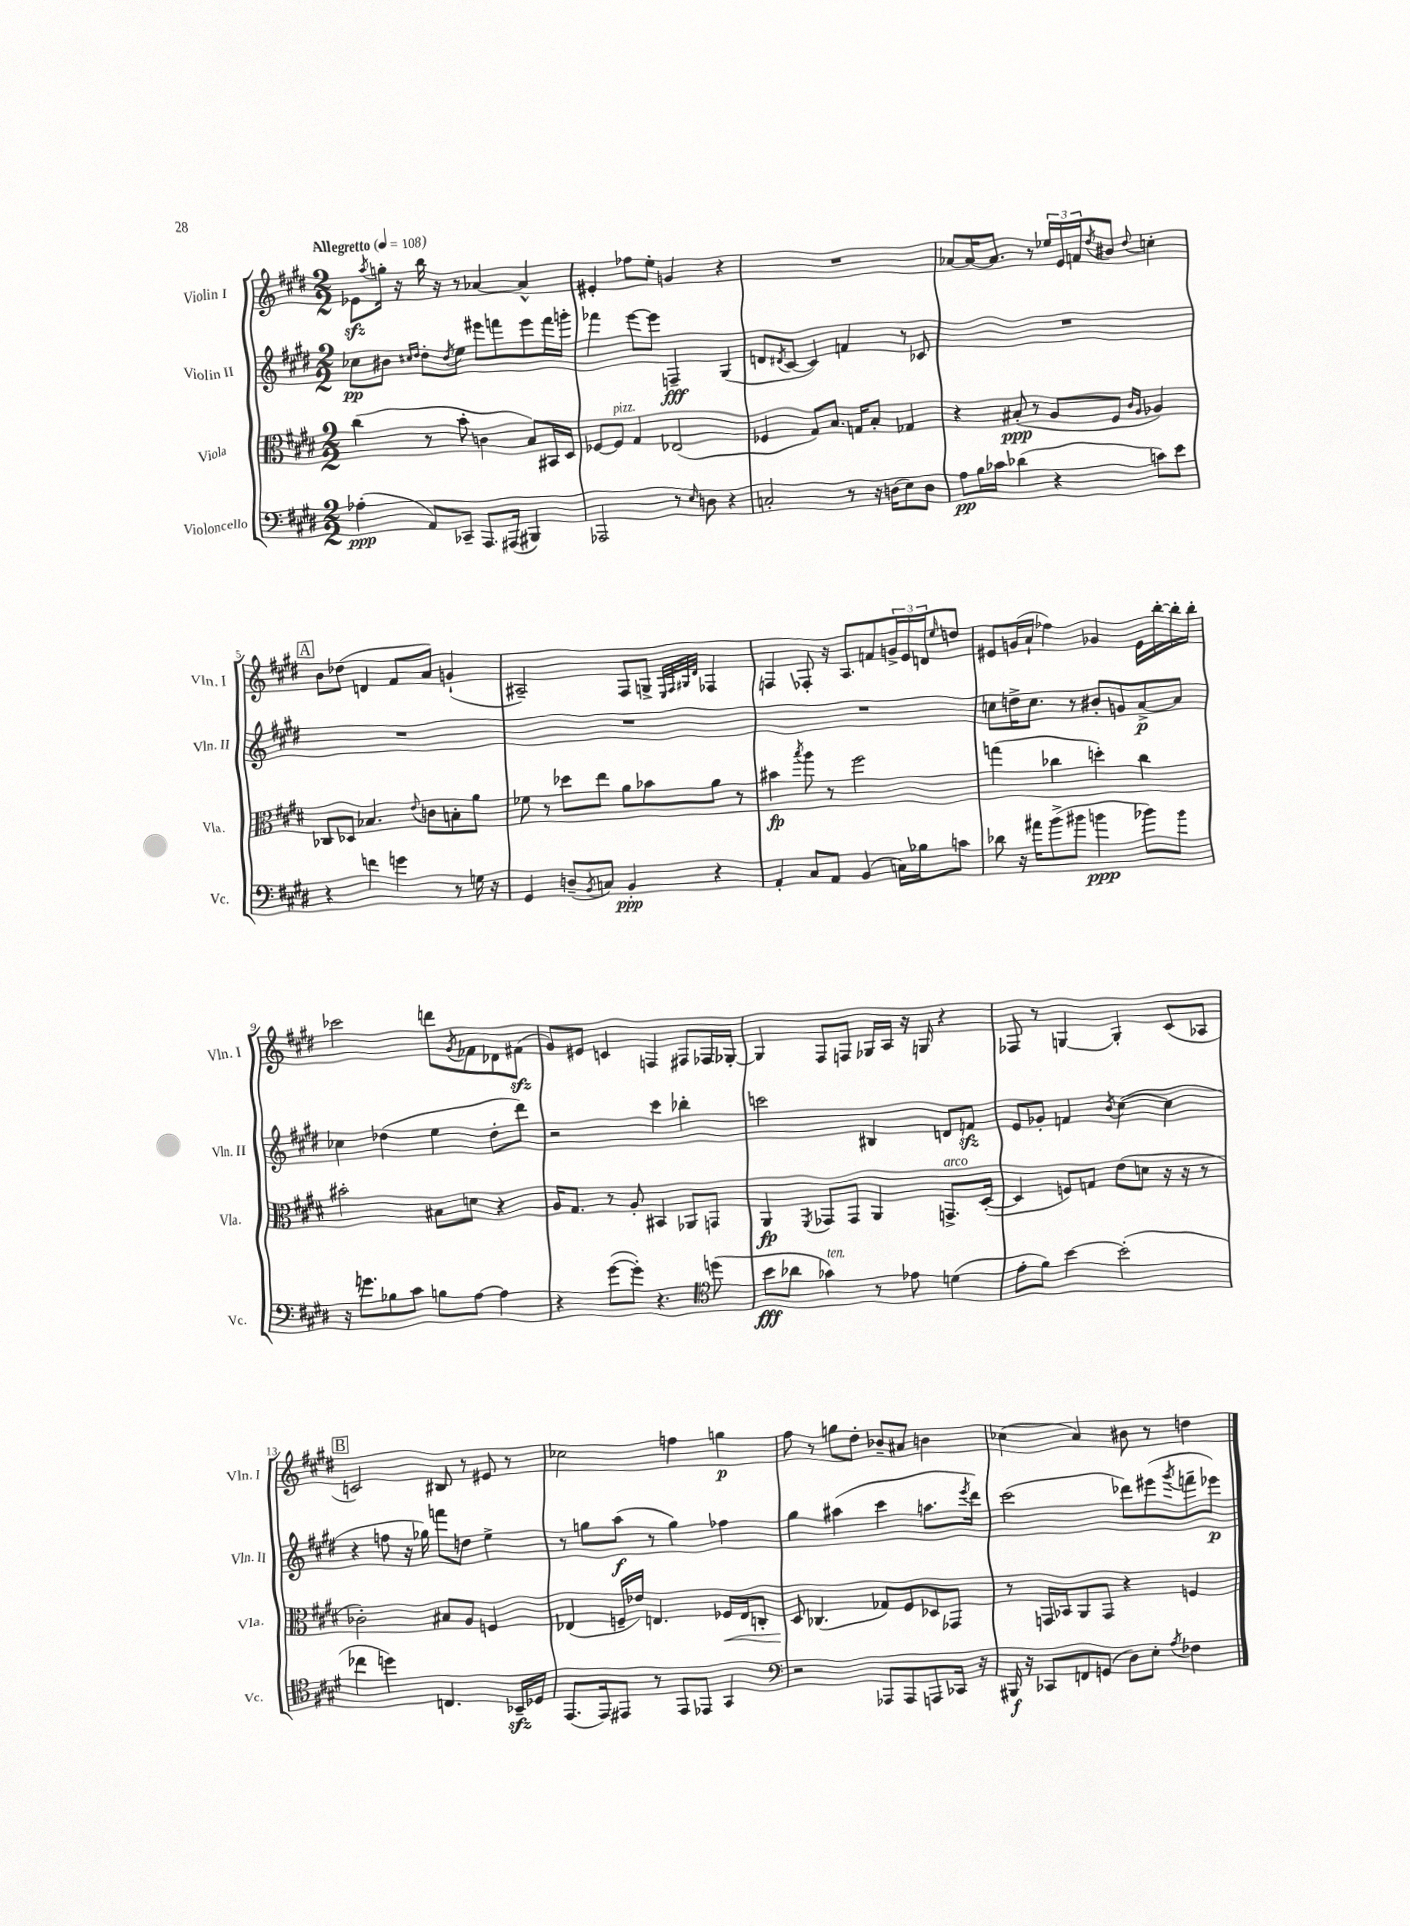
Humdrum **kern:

**kern	**dynam	**kern	**dynam	**kern	**dynam	**kern	**dynam
*part4	*part4	*part3	*part3	*part2	*part2	*part1	*part1
*staff4	*staff4	*staff3	*staff3	*staff2	*staff2	*staff1	*staff1
*I"Violoncello	*	*I"Viola	*	*I"Violin II	*	*I"Violin I	*
*I'Vc.	*	*I'Vla.	*	*I'Vln. II	*	*I'Vln. I	*
*clefF4	*	*clefC3	*	*clefG2	*	*clefG2	*
*k[f#c#g#d#]	*	*k[f#c#g#d#]	*	*k[f#c#g#d#]	*	*k[f#c#g#d#]	*
*M2/2	*	*M2/2	*	*M2/2	*	*M2/2	*
*MM108	*	*MM108	*	*MM108	*	*MM108	*
=1	=1	=1	=1	=1	=1	=1	=1
!	!	!	!	!	!	!LO:TX:a:B:t=Allegretto	!
(4A-X'\	ppp	(4cc#\	.	8cc-X\L	pp	8e-Xzz\L	.
.	.	.	.	.	.	8qaa/	.
.	.	.	.	8b#X\J	.	16ggn'\Jk	.
.	.	.	.	.	.	16r	.
.	.	.	.	16qqcc#X/LL	.	.	.
.	.	.	.	16qqdd#/JJ	.	.	.
8AA/L)	.	8r	.	8dd#'\L	.	16bb\	.
.	.	.	.	.	.	16r	.
.	.	.	.	8qdd#/	.	.	.
8CC-X~/J	.	8b'\	.	8ee\J	.	8r	.
8.AAA/L	.	4cn\	.	8eee#X\L	.	[4a-X/	.
.	.	.	.	8fffn\	.	.	.
(16AAA#X/Jk	.	.	.	.	.	.	.
4BBB#X/)	.	8B/L)	.	8eee#\	.	4a-^^/]	.
.	.	16BB#X/L	.	16fff\L	.	.	.
.	.	16D#/JJ	.	16gggn'\JJ	.	.	.
=2	=2	=2	=2	=2	=2	=2	=2
2AAA-X/	.	[8F-X/L	.	4fff-X\	.	4e#X'/	.
!	!	!LO:TX:a:i:t=pizz.	!	!	!	!	!
.	.	8F-/J]	.	.	.	.	.
.	.	4G#/	.	[8eee\L	.	8ff-X\L	.
.	.	.	.	8eee\J]	.	8ee'\J	.
8r	.	(2E-X/	.	4Fn~/	fff	4gn/	.
16qqE/	.	.	.	.	.	.	.
8Dn\	.	.	.	.	.	.	.
4r	.	.	.	(4G#/	.	4r	.
=3	=3	=3	=3	=3	=3	=3	=3
2Cn'/	.	4F-X/	.	8dn/L	.	1r	.
.	.	.	.	8qd#X/	.	.	.
.	.	.	.	[8c#/J	.	.	.
.	.	8G#/L)	.	4c#/])	.	.	.
.	.	8.B/J	.	.	.	.	.
8r	.	.	.	4fn/	.	.	.
.	.	16Gn/KL	.	.	.	.	.
16r	.	8B'/J	.	.	.	.	.
(16Dn\KL	.	.	.	.	.	.	.
8E\)	.	4G-X/	.	8r	.	.	.
8D\J	.	.	.	8c-X/	.	.	.
=4	=4	=4	=4	=4	=4	=4	=4
8A\L	pp	4r	.	1r	.	[8a-X/L	.
16B\L	.	.	.	.	.	16a-/K_	.
16c-X\JJ	.	.	.	.	.	8.a-/J]	.
(4d-X\	.	(8B#X'/	ppp	.	.	.	.
.	.	8r	.	.	.	8r	.
4r	.	8A/L	.	.	.	24ee-X/LL	.
.	.	.	.	.	.	24e/	.
.	.	.	.	.	.	24fn/J	.
.	.	.	.	.	.	8qdd#/	.
.	.	8F#/J	.	.	.	8b#X/J	.
.	.	16qqc#/LL	.	.	.	.	.
.	.	16qqA/JJ	.	.	.	8qqdd#/	.
8cn\L)	.	4A-X/)	.	.	.	4ccn'\	.
8e\J	.	.	.	.	.	.	.
!!LO:LB:g=z
!!LO:REH:place=s1:t=A
=5	=5	=5	=5	=5	=5	=5	=5
4r	.	8C-X/L	.	1r	.	8b\L	.
.	.	8D-X/J	.	.	.	(8dd-X\J	.
4fn\	.	4.B-X/	.	.	.	4dn/	.
4gn\	.	.	.	.	.	8f#/L	.
.	.	8qqe/	.	.	.	.	.
.	.	8cn\L	.	.	.	8a/J)	.
8r	.	8Bn'\	.	.	.	(4gn`/	.
16Gn\	.	8a\J	.	.	.	.	.
16r	.	.	.	.	.	.	.
=6	=6	=6	=6	=6	=6	=6	=6
4GG#/	.	8f-X\	.	1r	.	2A#X~/)	.
.	.	8r	.	.	.	.	.
(8Dn~/L	.	8dd-X\L	.	.	.	.	.
8qBB/	.	.	.	.	.	.	.
8Cn/J)	.	8ee\J	.	.	.	.	.
4BB'/	ppp	8a\L	.	.	.	8F#/L	.
.	.	8b-X\	.	.	.	8Gn^/J	.
.	.	.	.	.	.	32qqE/LLL	.
.	.	.	.	.	.	32qqF#/	.
.	.	.	.	.	.	32qqG#X/	.
.	.	.	.	.	.	32qqd#/JJJ	.
4r	.	8a\J	.	.	.	4F-X/	.
.	.	8r	.	.	.	.	.
=7	=7	=7	=7	=7	=7	=7	=7
4AA'/	.	4b#X\	fp	1r	.	4Fn/	.
.	.	8qbb/	.	.	.	.	.
8C#/L	.	8aa\	.	.	.	8F-X'/	.
8AA/J	.	8r	.	.	.	16r	.
.	.	.	.	.	.	8.A/L	.
(4BB/	.	2ff#\	.	.	.	.	.
.	.	.	.	.	.	8fn/	.
16Cn\LL)	.	.	.	.	.	24gn^/L	.
.	.	.	.	.	.	24e/	.
16B-X\J	.	.	.	.	.	.	.
.	.	.	.	.	.	24dn/J	.
.	.	.	.	.	.	16qqee/	.
8cn\J	.	.	.	.	.	8ddn/J	.
=8	=8	=8	=8	=8	=8	=8	=8
8d-X\	.	(4ggn\	.	8ccn\L	.	8e#X/L	.
16r	.	.	.	16ddn^\K	.	(16gn/L	.
16a#X\KL	.	.	.	8.cc\J	.	16a`/JJ	.
(8b^\	.	4cc-X\	.	.	.	4ff-X\)	.
8b#X\J	.	.	.	8r	.	.	.
4bn\	ppp	4ddn'\)	.	8b#X'/L	.	4g-X/	.
.	.	.	.	8gn/	.	.	.
8b-X\L)	.	4cc-\	.	[8a^/	p	16e#\LL	.
.	.	.	.	.	.	[16bb'\	.
8b-\J	.	.	.	8a/J]	.	16bb'\]	.
.	.	.	.	.	.	16bb'\JJ	.
!!LO:LB:g=z
=9	=9	=9	=9	=9	=9	=9	=9
16r	.	2b#X'\	.	4cc-X\	.	2ccc-X\	.
8.gn\L	.	.	.	.	.	.	.
8B-X\	.	.	.	(4dd-X\	.	.	.
8c#\J	.	.	.	.	.	.	.
8Bn\L	.	8B#X\L	.	4ee\	.	8dddn\L	.
.	.	.	.	.	.	8qg#/	.
[8A\J	.	8dn\J	.	.	.	8f-X\	.
4A\]	.	4r	.	8dd-'\L	.	8d-X\	.
.	.	.	.	8ddd#\J)	.	(8f#Xzz\J	.
=10	=10	=10	=10	=10	=10	=10	=10
4r	.	16A/KL	.	2r	.	8g#/L)	.
.	.	8.G#/J	.	.	.	.	.
.	.	.	.	.	.	8e#X/J	.
([8g#\L	.	8r	.	.	.	4cn/	.
8g#'\J])	.	8A'/	.	.	.	.	.
4.r	.	4BB#X/	.	4ccc#\	.	4Fn/	.
.	.	8AA-X/L	.	4bb-X'\	.	8F#X/L	.
*clefC4	*	*	*	*	*	*	*
(8ddn\	.	8GGn/J	.	.	.	16F-X/L	.
.	.	.	.	.	.	[16G-X'/JJ	.
=11	=11	=11	=11	=11	=11	=11	=11
8b\L	fff	4AA/	fp	2cccn\	.	4G-/]	.
8a-X\J	.	.	.	.	.	.	.
.	.	8qFF#/	.	.	.	.	.
!LO:TX:a:i:t=ten.	!	!	!	!	!	!	!
4g-X\)	.	8GG-X/L	.	.	.	8F#/L	.
.	.	8GG-/J	.	.	.	8Fn/J	.
8r	.	4AA/	.	4B#X/	.	16G-X/LL	.
.	.	.	.	.	.	16A/JJ	.
8e-X\	.	.	.	.	.	16r	.
.	.	.	.	.	.	16Gn/	.
!	!	!LO:TX:a:i:t=arco	!	!	!	!	!
(4dn\	.	8.GGn^/L	.	8dn/L	.	4r	.
.	.	.	.	8fnzz/J	.	.	.
.	.	([16D#'/Jk	.	.	.	.	.
=12	=12	=12	=12	=12	=12	=12	=12
8e'\L	.	4D#/]	.	8e/L	.	8F-X/	.
8f#\J)	.	.	.	8g-X'/J	.	8r	.
[4b\	.	8Fn/L)	.	4fn/	.	[4Gn/	.
.	.	8Gn/J	.	.	.	.	.
.	.	.	.	8qb/	.	.	.
(2b'\]	.	(8e\L	.	([4cc#\	.	4G'/]	.
.	.	8dn\J	.	.	.	.	.
.	.	16r	.	4cc#\]	.	(8c#/L	.
.	.	16r	.	.	.	.	.
.	.	8r	.	.	.	8A-X/J	.
!!LO:LB:g=z
!!LO:REH:place=s1:t=B
=13	=13	=13	=13	=13	=13	=13	=13
4cc-X\	.	2c-X'\)	.	4r	.	2cn/)	.
4ddn\)	.	.	.	8ffn\	.	.	.
.	.	.	.	16r	.	.	.
.	.	.	.	16gg-X\)	.	.	.
4.Cn/	.	8B#X/L	.	8fffn\L	.	8B#X/	.
.	.	8A/J	.	8ddn\J	.	8r	.
.	.	4Fn/	.	4ee^\	.	8e#X/	.
16BB-Xzz~/LL	.	.	.	.	.	8r	.
16D-X/JJ	.	.	.	.	.	.	.
=14	=14	=14	=14	=14	=14	=14	=14
(8.EE/L	.	(4E-X/	.	8r	.	2cc-X\	.
.	.	.	.	8ggn\L	.	.	.
16EE/k)	.	.	.	.	.	.	.
8EE#X/J	.	16Fn~/LL	.	(8aa\J	f	.	.
.	.	16e-X/JJ)	.	.	.	.	.
8r	.	4.En/	.	8r	.	.	.
8EE#/L	.	.	.	4gg\)	.	4ffn\	.
8EE-X/J	.	.	.	.	.	.	.
!	!	!	!LO:HP:b	!	!	!	!
4GG#/	.	16F-X/LL	<	4ff-X\	.	4ggn\	p
.	.	16E/J	.	.	.	.	.
.	.	8Cn'/J	.	.	.	.	.
=15	=15	=15	=15	=15	=15	=15	=15
*clefF4	*	*	*	*	*	*	*
2r	.	8D#/	.	4gg#\	.	8ff#\	.
.	.	(4.C-X/	[	.	.	8r	.
.	.	.	.	(4aa#X\	.	8ggn\L	.
.	.	.	.	.	.	8dd#'\J	.
8AAA-X/L	.	8G-X/L)	.	4ccc#\	.	8b-X~/L	.
8AAA-/	.	8F#/	.	.	.	8a#X/J	.
8AAAn/	.	8D-X/	.	8.aan\L	.	4bn\	.
16CC-X/Jk	.	8GG-X/J	.	.	.	.	.
.	.	.	.	8qeee/	.	.	.
16r	.	.	.	16ddd#\Jk)	.	.	.
=16	=16	=16	=16	=16	=16	=16	=16
16BBB#X/	f	8r	.	(2ccc#\	.	(4cc-X\	.
16r	.	.	.	.	.	.	.
8CC-X/L	.	16GGn/LL	.	.	.	.	.
.	.	16BB-X/J	.	.	.	.	.
8FFn/	.	8AA/	.	.	.	4a/)	.
(8GGn/J	.	8GG/J	.	.	.	.	.
8D#\L)	.	4r	.	8ddd-X\L)	.	8b#X\	.
8E'\J	.	.	.	(8eee#X\	.	8r	.
8qA/	.	.	.	8qggg#/	.	.	.
4F-X\	.	4Fn/	.	8fffn~\	.	4ddn\	.
.	.	.	.	8eee-X\J)	p	.	.
==	==	==	==	==	==	==	==
*-	*-	*-	*-	*-	*-	*-	*-
